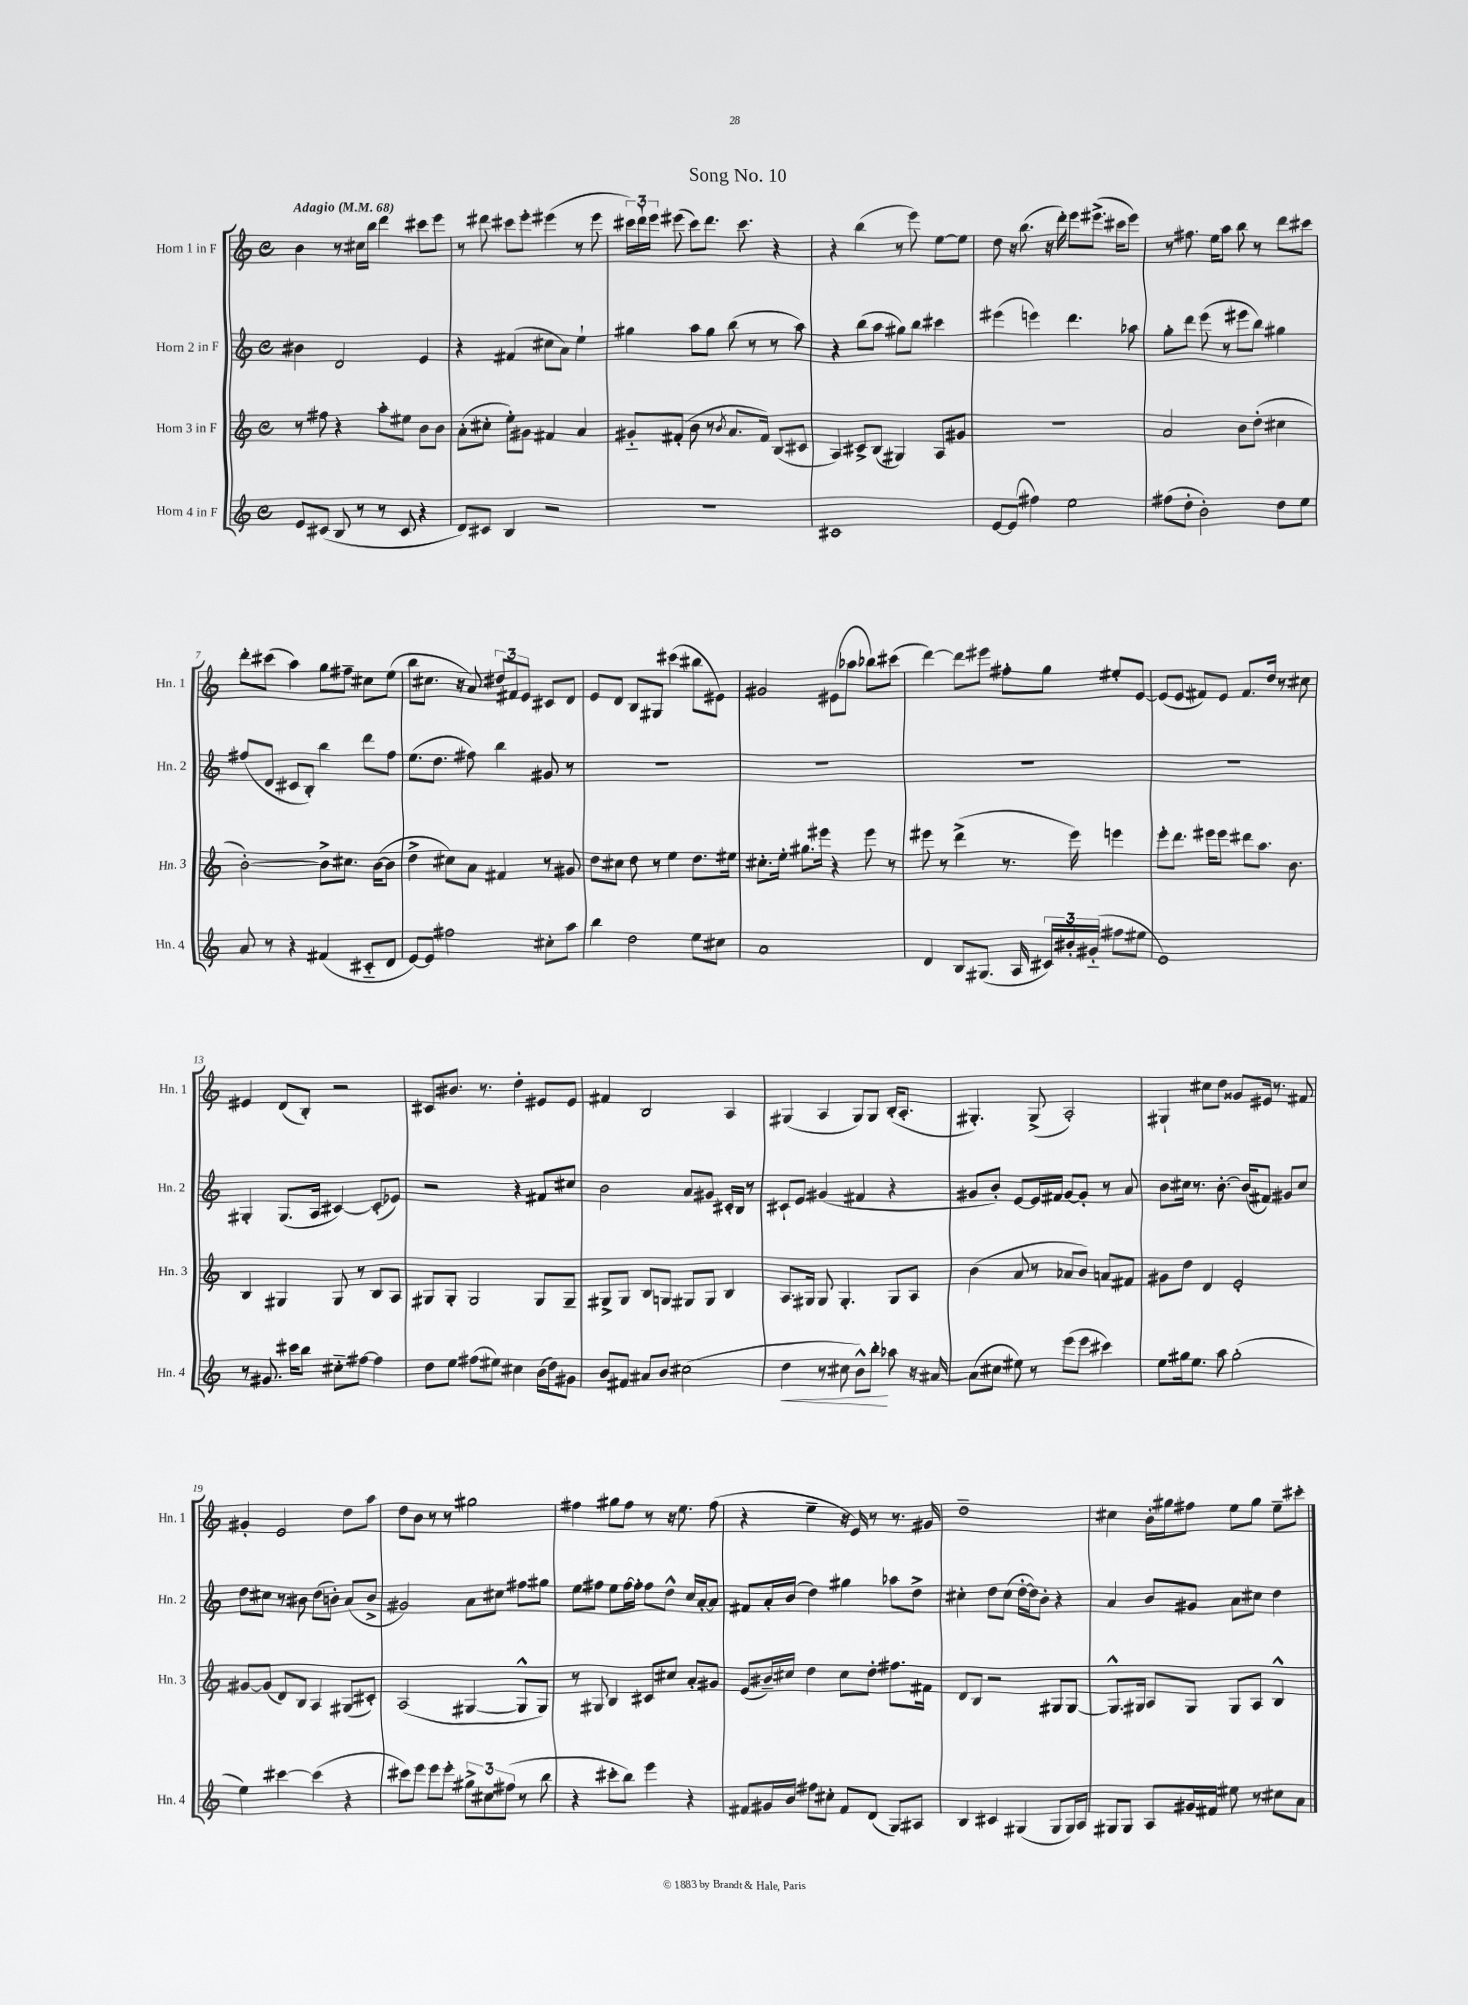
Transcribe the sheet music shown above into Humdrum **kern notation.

**kern	**dynam	**kern	**kern	**kern
*part4	*part4	*part3	*part2	*part1
*staff4	*staff4	*staff3	*staff2	*staff1
*I"Horn 4 in F	*	*I"Horn 3 in F	*I"Horn 2 in F	*I"Horn 1 in F
*I'Hn. 4	*	*I'Hn. 3	*I'Hn. 2	*I'Hn. 1
*clefG2	*	*clefG2	*clefG2	*clefG2
*k[]	*	*k[]	*k[]	*k[]
*M4/4	*	*M4/4	*M4/4	*M4/4
*met(c)	*	*met(c)	*met(c)	*met(c)
*MM68	*	*MM68	*MM68	*MM68
=1	=1	=1	=1	=1
!	!	!	!	!LO:TX:a:B:t=Adagio
8e/L	.	8r	4b#X\	4b\
(8c#X/J	.	8ff#X\	.	.
8B/	.	4r	2d/	8r
8r	.	.	.	16cc#X\LL
.	.	.	.	16bb\JJ
8r	.	8aa'\L	.	4ddd\
8c#/	.	8ee#X\J	.	.
4r	.	8b\L	4e/	8ccc#X\L
.	.	8b\J	.	8eee\J
=2	=2	=2	=2	=2
8d/L)	.	(8a'\L	4r	8r
8c#X/J	.	8cc#X'\J	.	8ddd#X\
4B/	.	8ee'\L)	(4f#X/	8ccc#X\L
.	.	8g#X\J	.	8eee'\J
2r	.	4f#X/	8cc#X\L	(4eee#X\
.	.	.	8a\J)	.
.	.	4a/	4ee`\	8r
.	.	.	.	8eee#\
=3	=3	=3	=3	=3
1r	.	8g#X/L	4gg#X\	24ccc#X\LL)
.	.	.	.	24ddd`\
.	.	.	.	24eee\JJ
.	.	(8f#X'/J	.	(8eee#X\
.	.	8b\	8aa\L	8ccc#\L)
.	.	8r	8gg#\J	8.ddd\J
.	.	8qb/	.	.
.	.	8.a/L	(8bb\	.
.	.	.	.	8.ccc#\
.	.	.	8r	.
.	.	16f#/Jk)	.	.
.	.	(8B/L	8r	4r
.	.	8c#X/J	8aa\)	.
=4	=4	=4	=4	=4
1c#X	.	4A/)	4r	4r
.	.	8c#X^/L	(8bb\L	(4bb\
.	.	(8B/J	8aa\J	.
.	.	4G#X/)	8gg#X\L)	8r
.	.	.	8bb\J	8eee\)
.	.	8A/L	4ccc#X\	[8ee\L
.	.	8g#X/J	.	8ee\J]
=5	=5	=5	=5	=5
[8e/L	.	1r	(4eee#X\	8dd\
(8e/J]	.	.	.	16r
.	.	.	.	(8.bb\
4ff#X\)	.	.	4eeen\)	.
.	.	.	.	16r
.	.	.	.	16ddd'\)
2ee\	.	.	4.ddd\	8eee\L
.	.	.	.	(8.eee#X^\J
.	.	.	.	16ccc#X\KL
.	.	.	8aa-X\	8eee#\J)
=6	=6	=6	=6	=6
(8ff#X\L	.	2a/	8gg'\L	8r
8dd'\J	.	.	8ddd\J	8.ff#X\
2b'\)	.	.	(8eee\	.
.	.	.	.	16ee\KL
.	.	.	8r	8aa\J
.	.	8b\L	8eee#X\L	8bb\
.	.	(8dd'\J	8bb\J)	8r
8dd\L	.	4cc#X\	4gg#X\	8ddd\L
8ee\J	.	.	.	8ccc#X\J
!!LO:LB:g=z
=7	=7	=7	=7	=7
8a/	.	[2b'\)	(8ff#X/L	8ddd'\L
8r	.	.	8d/J	(8ccc#X\J
4r	.	.	8c#X/L	4aa\)
.	.	.	8B'/J)	.
(4f#X/	.	8b^\L]	4bb\	8gg\L
.	.	8.cc#X\J	.	8ff#X~\J
8c#X/L	.	.	8ddd\L	8cc#X\L
.	.	([16b\KL	.	.
8d/J	.	8b\J]	8ff#\J	(8ee\J
=8	=8	=8	=8	=8
[8e/L)	.	4dd^\	(8.ee\L	8bb\L
8e/J]	.	.	.	8.cc#X\J
.	.	.	8.dd\J	.
2ff#X\	.	8cc#X\L)	.	.
.	.	.	.	16r
.	.	8a\J	8ff#X\)	8a/)
.	.	4f#X/	4bb\	12dd#X/L
.	.	.	.	12f#X/
.	.	.	.	12e/J
8cc#X'\L	.	8r	8g#X/	8c#X/L
8aa\J	.	8g#X/	8r	8d/J
=9	=9	=9	=9	=9
4bb\	.	8dd\L	1r	8e/L
.	.	8cc#X\J	.	8d/J
2dd\	.	8dd\	.	8B/L
.	.	8r	.	8G#X/J
.	.	4ee\	.	(4ccc#X\
8ee\L	.	8.dd\L	.	8bb#X\L
8cc#X\J	.	.	.	8e#X\J)
.	.	16ee#X\Jk	.	.
=10	=10	=10	=10	=10
1a	.	8.cc#X'\L	1r	2g#X/
.	.	16ee'\Jk	.	.
.	.	8.gg#X\L	.	.
.	.	16eee#X\Jk	.	.
.	.	4r	.	(8e#X\L
.	.	.	.	8aa-X\J
.	.	8eee#\	.	8bb-X\L)
.	.	8r	.	(8ccc#X\J
=11	=11	=11	=11	=11
4d/	.	8eee#X\	1r	[4ddd\)
.	.	8r	.	.
8B/L	.	(4ddd^\	.	8ddd\L]
(8.G#X/J	.	.	.	8eee#X\J
.	.	8.r	.	8ff#X'\L
16A/	.	.	.	.
24c#X/LL)	.	.	.	8gg\J
24b#X'/	.	.	.	.
.	.	16eee#\)	.	.
(24g#X/JJ	.	.	.	.
8ff#X\L	.	4eeen\	.	8ee#X'/L
8ee#X\J	.	.	.	[8e/J
=12	=12	=12	=12	=12
1e)	.	8eee'\L	1r	(8e/L]
.	.	8.ddd\J	.	8e/J
.	.	.	.	8f#X/L)
.	.	16eee#X\KL	.	.
.	.	8eee#\J	.	8e/J
.	.	8ddd#X\L	.	8.f#/L
.	.	8.aa\J	.	.
.	.	.	.	16dd/Jk
.	.	.	.	8r
.	.	8.b\	.	.
.	.	.	.	8cc#X\
!!LO:LB:g=z
=13	=13	=13	=13	=13
8r	.	4B/	4G#X'/	4e#X/
8.g#X/	.	.	.	.
.	.	4G#X/	(8.G#/L	(8d/L
16ccc#X\KL	.	.	.	.
8bb\J	.	.	.	8B'/J)
.	.	.	16A/Jk	.
8cc#X\L	.	8G#/	[4c#X/)	2r
[8ff#X\J	.	8r	.	.
4ff#\]	.	8B/L	(8c#'/L]	.
.	.	8A/J	8e-X/J)	.
=14	=14	=14	=14	=14
8dd\L	.	8G#X/L	2r	8c#X/L
8ee\J	.	8G#'/J	.	8.b#X/J
(8ff#X\L	.	2G#/	.	.
.	.	.	.	8.r
8ee#X\J)	.	.	.	.
4cc#X\	.	.	4r	4dd'\
(16b\LL	.	8G#/L	8f#X/L	8e#X/L
16dd\J)	.	.	.	.
8g#X\J	.	8G#~/J	8cc#X/J	8e#/J
=15	=15	=15	=15	=15
8b/L	.	8G#X^/L	2b\	4f#X/
8f#X/J	.	8G#/J	.	.
8a#X/L	.	8B/L	.	2B/
8b/J	.	8Gn/J	.	.
(2cc#X\	.	8G#X/L	8a/L	.
.	.	8G#/J	8g#X/J	.
.	.	4B/	16c#X'/LL	4A/
.	.	.	16B/JJ	.
.	.	.	8r	.
=16	=16	=16	=16	=16
!	!LO:HP:b	!	!	!
4dd\	<	8.A/L	8c#X`/L	(4G#X/
.	.	.	8e/J	.
.	.	16G#X/Jk	.	.
8r	.	8G#/	(4g#X/	4A/
8cc#X\	.	4.G#'/	.	.
8b^^\L)	.	.	4f#X/	8G#/L)
8bb'\J	.	.	.	8G#/J
8aa-X\	[	8G#/L	4r	(16B'/KL
.	.	.	.	8.A'/J
16r	.	8A/J	.	.
[16a#X/	.	.	.	.
=17	=17	=17	=17	=17
(8a#\L]	.	(4b\	8g#X/L	4.G#X'/)
8cc#X\J	.	.	8b'/J)	.
8ee#X\)	.	8a/	[8e/L	.
8r	.	8r	16e/L]	(8G#^/
.	.	.	16f#X/JJ	.
(8eee\L	.	8a-X/L	[8g#/L	2A'/)
8eee\J	.	8b/J)	8g#'/J]	.
4ccc#X\)	.	8an/L	8r	.
.	.	8f#X/J	8a/	.
=18	=18	=18	=18	=18
8ee\L	.	8g#X\L	8b\L	4G#X`/
16gg#X\k	.	8dd\J	16cc#X\Jk	.
8.ee\J	.	.	8.r	.
.	.	4d/	.	8cc#X\L
8aa\	.	.	[8.b'\	8dd\J
(2gg#'\	.	2e'/	.	8g##X/L
.	.	.	(16b/KL]	.
.	.	.	8f#X/J)	16e#X/Jk
.	.	.	.	8.r
.	.	.	8g#X/L	.
.	.	.	8cc#/J	8f#X/
!!LO:LB:g=z
=19	=19	=19	=19	=19
4ee\)	.	[8g#X/L	8dd\L	4g#X'/
.	.	(8g#/J]	8cc#X\J	.
[4ccc#X\	.	8d/L)	8r	2e/
.	.	8B/J	8b#X\	.
(4ccc#\]	.	4A/	(8dd\L	.
.	.	.	8bn'\J)	.
4r	.	(8G#X/L	(8a/L	8dd\L
.	.	8c#X'/J)	8b^/J	8aa\J
=20	=20	=20	=20	=20
8ccc#X\L)	.	(2A/	2g#X/)	8dd\L
8eee\J	.	.	.	8b\J
8eee\L	.	.	.	8r
8eee'\J	.	.	.	8r
12gg#X^\L	.	[4G#X/	8a\L	2gg#X\
12cc#X\	.	.	.	.
.	.	.	8cc#X\J	.
(12ff#X\J	.	.	.	.
8r	.	8G#^^/L]	8ff#X\L	.
8bb\	.	8G#/J)	8gg#X\J	.
=21	=21	=21	=21	=21
4r	.	8r	8ee\L	4ff#X\
.	.	8G#X/	8ff#X\J	.
8ccc#X'\L	.	4B/	8ee\L	8gg#X\L
8bb\J)	.	.	[16ff#\L	8ff#\J
.	.	.	16ff#'\JJ]	.
4eee\	.	8c#X/L	8ff#\L	8r
.	.	8cc#X/J	8dd^^\J	16r
.	.	.	.	8.ee\
4r	.	8a'/L	16cc/LL	.
.	.	.	[16a'/J	.
.	.	8g#X/J	8a/J]	(8ff#\
=22	=22	=22	=22	=22
8f#X/L	.	(8e/L	8f#X/L	4r
16g#X/L	.	16b#X~/L)	16a'/L	.
16b/JJ	.	16cc#X/JJ	(16b/JJ	.
8ff#X\L	.	4dd\	4dd\)	4ee~\
8cc#X'\J	.	.	.	.
8f#/L	.	8cc#\L	4gg#X\	16r
.	.	.	.	16e/)
(8d/J	.	8dd'\J	.	8r
8G/L)	.	8.ff#X\L	8aa-X\L	8.r
8A#X/J	.	.	8dd^\J	.
.	.	16f#X\Jk	.	16g#X/
=23	=23	=23	=23	=23
4B/	.	8d/L	4cc#X'\	1dd~
.	.	8B/J	.	.
4c#X/	.	2r	8dd\L	.
.	.	.	(8cc#\J	.
(4G#X/	.	.	[16dd'\LL	.
.	.	.	16dd\J])	.
.	.	.	8b'\J	.
8G#/L	.	8G#X/L	4r	.
16G#/L)	.	[8G#/J	.	.
16A/JJ	.	.	.	.
=24	=24	=24	=24	=24
8G#X/L	.	8.G#^^/L]	4a/	4cc#X\
8G#/J	.	.	.	.
.	.	16G#X/Jk	.	.
8A/L	.	8A/L	8b/L	16b'\LL
.	.	.	.	16gg#X\J
16g#X/L	.	8G#/J	8g#X/J	8ff#X\J
16f#X/JJ	.	.	.	.
8ee#X\	.	8G#/L	8a\L	8ee\L
8r	.	8A/J	8cc#X\J	8gg#\J
8cc#X\L	.	4B^^/	4dd\	8ee~\L
8a\J	.	.	.	8ccc#X'\J
==	==	==	==	==
*-	*-	*-	*-	*-
